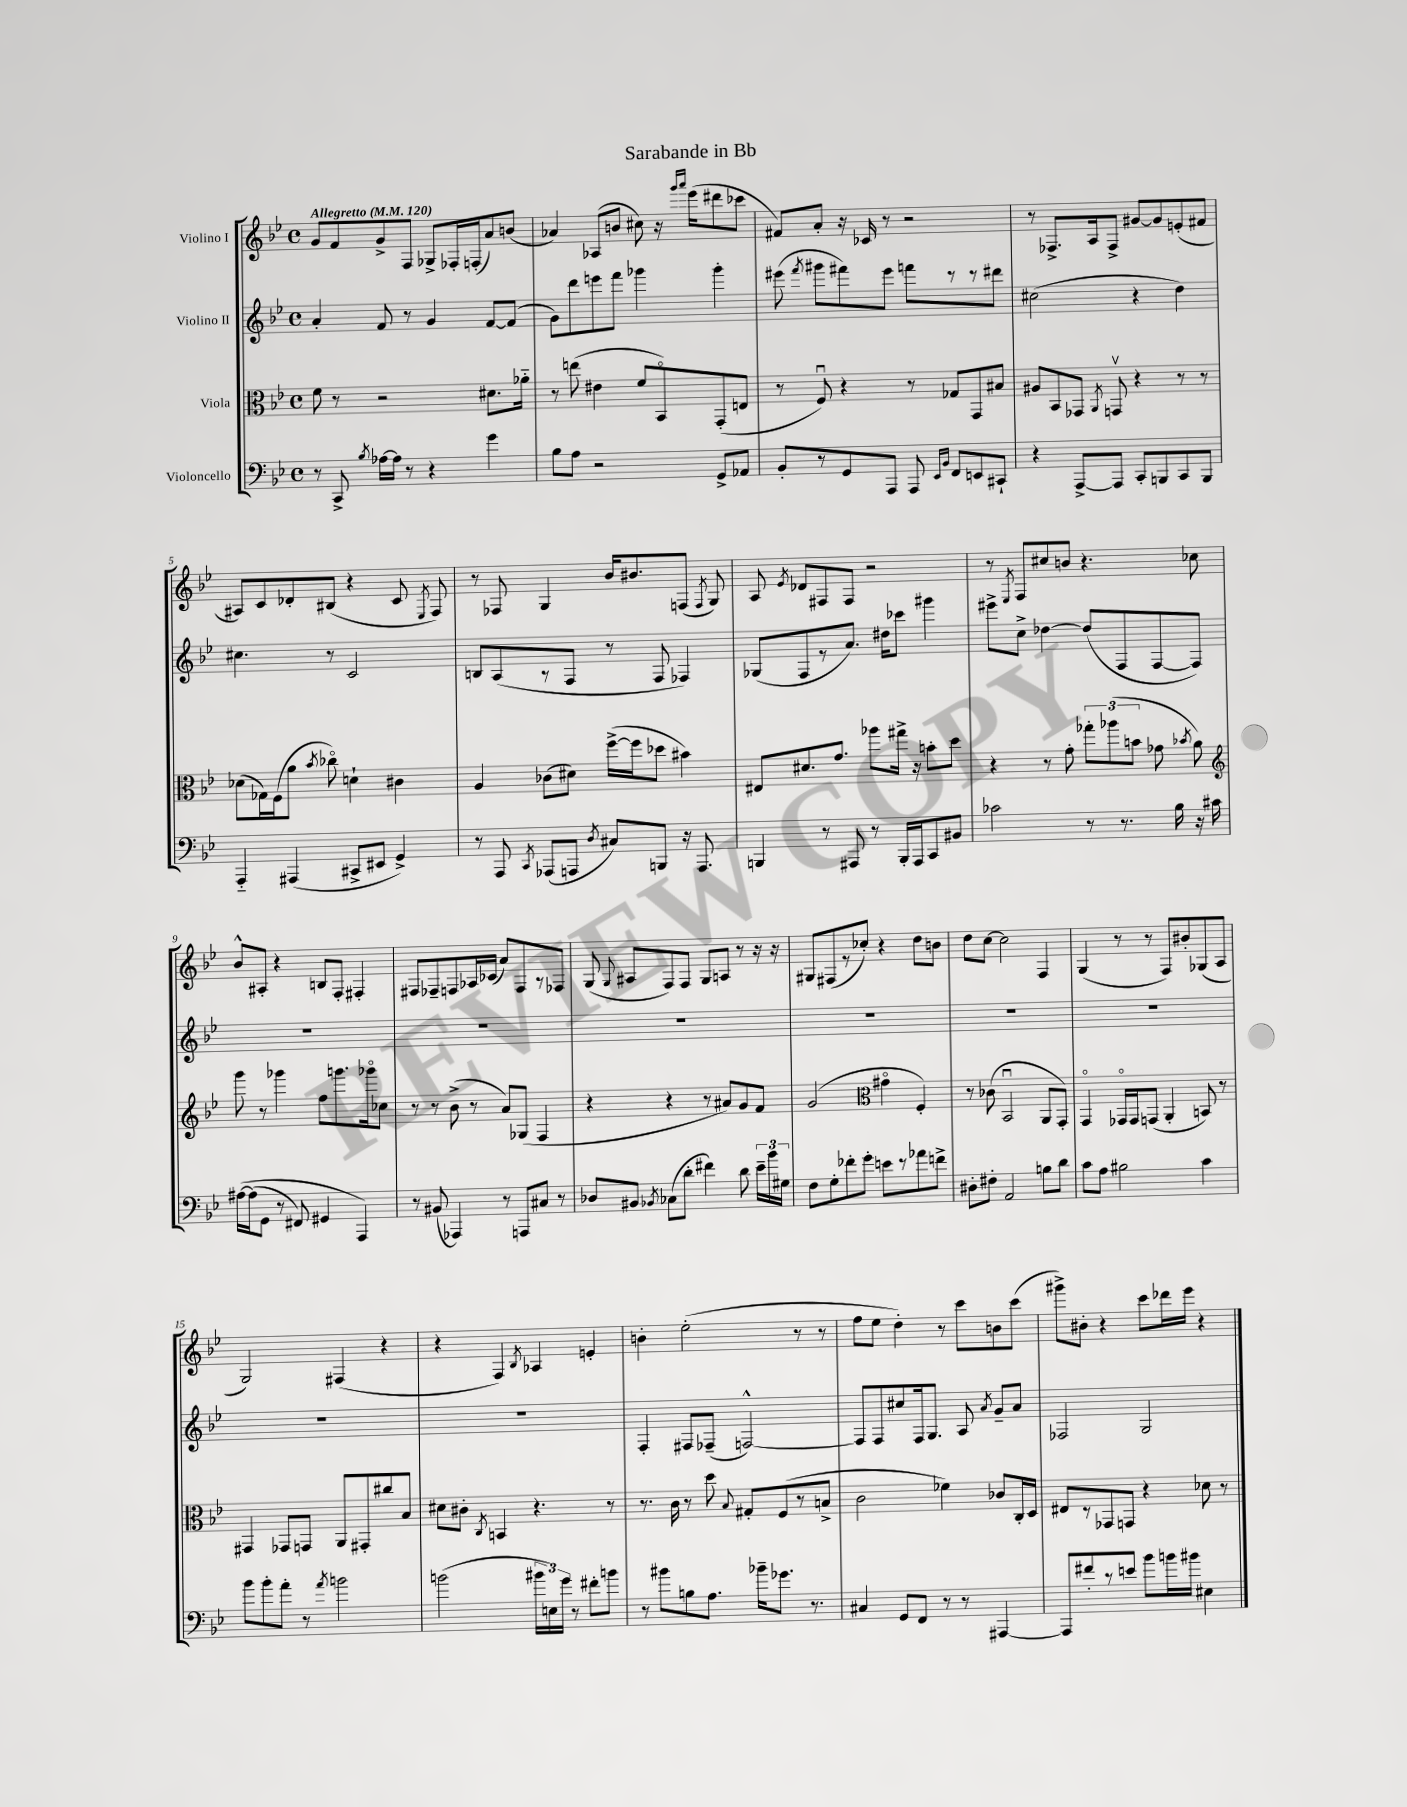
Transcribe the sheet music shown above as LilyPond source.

\header { title = "Sarabande in Bb" }
<<
\new StaffGroup <<
\new Staff = "s0" \with { instrumentName = "Violino I" } {
    \clef treble \key bes \major \defaultTimeSignature \time 4/4 \tempo "Allegretto" 4 = 120
    \autoBeamOff g'8[ f'8 g'8-> f8] ges8[-> fes16-. f16-.( a'8) b'8]( |
    aes'4) aes8[( b'8] cis''8) r16 \grace { g'''16[ a'''16] } ees'''16[( dis'''8 ces'''8] |
    fis'8[) a'8]-. r16 ces'16 r8 r2 |
    r8 fes8.[-> a16 fes8]-> gis'8[~ gis'8 e'8-.( fis'8] |
    ais8[) c'8 des'8-. bis8]( r4 c'8 \acciaccatura { ees8 } f8) |
    r8 fes8 g4 bes'16[ bis'8. f8]( \acciaccatura { f8 } g8) |
    a8 \acciaccatura { ees'8 } des'8[ fis8 fis8] r2 |
    r8 \acciaccatura { ees8 } f8[ cis''8 b'8] r4. ces''8 |
    bes'8[-^ ais8]-. r4 b8[ f8]-. fis4-. |
    fis8[ fes8-- f8 aes16 ces'16]( a'8[) f8 r8 fes8] |
    g8( \appoggiatura { g8 } ais8[ f8) f8] g8[ a8] r8 r16 r16 |
    gis8[ fis8( r8 ces''8]-.) r4 d''8[ b'8] |
    d''8[ c''8]~ c''2 f4 |
    g4( r8 r8 f8[) bis'8-. ges8( a8] |
    g2) fis4( r4 |
    r4 f4) \acciaccatura { bes8 } aes4 e'4-. |
    b'4-. ees''2-.( r8 r8 |
    f''8[ ees''8] d''4-.) r8 c'''8[ b'8 c'''8]( |
    gis'''8[->) bis'8]-. r4 c'''8[ des'''16 ees'''16] r4 \bar "|." |
}
\new Staff = "s1" \with { instrumentName = "Violino II" } {
    \clef treble \key bes \major \defaultTimeSignature \time 4/4
    \autoBeamOff a'4-. f'8 r8 g'4 f'8[~ f'8]( |
    g'8[) d'''8 e'''8 f'''8] ges'''4 ges'''4-. |
    eis'''8( \acciaccatura { f'''8 } gis'''8[ fis'''8) eis'''8] f'''8[ r8 r8 dis'''8] |
    cis''2( r4 d''4) |
    cis''4. r8 c'2 |
    b8[ a8( r8 f8] r8 f8 fes4) |
    ges8[( f8 r8 a'8.]) dis''16[ ces'''8] gis'''4 |
    eis'''8[-> c''8]-> des''4~ des''8[( f8 f8~ f8]) |
    R1 |
    R1 |
    R1 |
    R1 |
    R1 |
    R1 |
    R1 |
    R1 |
    f4-. fis8[ fes8]--( f2~-^) |
    f8[ f8 cis''8 f16 g8.] a8 \acciaccatura { a'8 } g'8[-- a'8] |
    fes2 g2 \bar "|." |
}
\new Staff = "s2" \with { instrumentName = "Viola" } {
    \clef alto \key bes \major \defaultTimeSignature \time 4/4
    \autoBeamOff f'8 r8 r2 dis'8.[ aes'16]-_ |
    r8 e''8( eis'4 f'8[ bes,8\flageolet) g,8-.( e8] |
    r8 f8\downbow) r4 r8 ges8[ g,8 bis8] |
    ais8[ bes,8 ges,8] \acciaccatura { a,8 } g,8\upbow r4 r8 r8 |
    des'8[( ges16) f16( a'8] \acciaccatura { bes'8 } ces''8\flageolet) d'4-! cis'4 |
    a4 ces'8[( dis'8]) f''16[~->( f''16 des''8] bis'4) |
    eis8[ dis'8. g'8.] aes''8[ gis''16]-> r16 b'8[-. d''8] |
    r4 r8 g'8-. \tuplet 3/2 { ges''8[-. aes''8( b'8] } ges'8 \acciaccatura { bes'8 } a'8) |
    \clef treble g'''8 r8 ges'''4 f''8[ g'''8. ges'''16\flageolet ces''8] |
    r8 r8 bes'8->( r8 a'8[) ges8]( f4 |
    r4 r4 r8 ais'8[) g'8 f'8] |
    g'2( \clef alto gis'4\flageolet f4-.) |
    r8 ces'8( bes,2\downbow a,8[ g,8]-.) |
    g,4\flageolet ges,16[\flageolet ges,16 g,8]( a,4-. b,8) r8 |
    gis,4 ges,8[ g,8] a,8[ gis,8-. cis''8 bes8] |
    dis'8[ cis'8]-. \acciaccatura { c8 } b,4 r4. r8 |
    r8. c'16 r8 d''8 \appoggiatura { bes8 } gis8[-. f8( r8 b8]-> |
    c'2 fes'4) ces'8[ c16-. d16] |
    eis8[ r8 ges,8 g,8] r4 des'8 r8 \bar "|." |
}
\new Staff = "s3" \with { instrumentName = "Violoncello" } {
    \clef bass \key bes \major \defaultTimeSignature \time 4/4
    \autoBeamOff r8 c,8-> \acciaccatura { bes8 } aes16[~ aes16] r8 r4 g'4 |
    bes8[ a8] r2 g,8[-> aes,8] |
    bes,8[-. r8 g,8 a,,8] a,,8 \grace { ees,16[ bes,16] } f,8[ e,8 cis,8]-! |
    r4 a,,8[~-> a,,8] c,8[-. b,,8 c,8 b,,8] |
    a,,4-_ ais,,4( cis,8[-> eis,8] g,4->) |
    r8 a,,8 \acciaccatura { c,8 } aes,,8[( a,,8] \acciaccatura { d8 } cis8[) b,,8] r16 a,,8. |
    b,,4 r8 ais,,8 r8 b,,16[-. ais,,16 c,8 bis,8] |
    ces'2 r8 r8. bes16 r16 cis'16 |
    ais16[~\( ais16( g,8] r8 fis,8) gis,4 a,,4\) |
    r8 bis,8( aes,,4) r8 a,,8[ cis8] r8 |
    des8[ bis,8] \acciaccatura { bes,8 } ces8[( d'8]-. fis'4) d'8 \tuplet 3/2 { ees'16[-- bes'16 gis16] } |
    f8[ g8-. fes'8-. g'8]-. e'8[ r8 aes'8 f'8]-> |
    dis8[-. fis8]-. a,2 b8[ d'8] |
    c'8[ a8] bis2 c'4 |
    bes'8[ bes'8-. a'8]-. r8 \acciaccatura { a'8 } b'2 |
    b'2( \tuplet 3/2 { bis'16[ e16) g'16] } r8 fis'8[-. b'8] |
    r8 bis'8[ b8 a8.] bes'16[-- ges'8.] r8. |
    cis4 g,8[ f,8] r8 r8 ais,,4~ |
    ais,,8[ fis'8-. r8 e'8] bes'8[ b'16 bis'16] eis4 \bar "|." |
}
>>
>>
